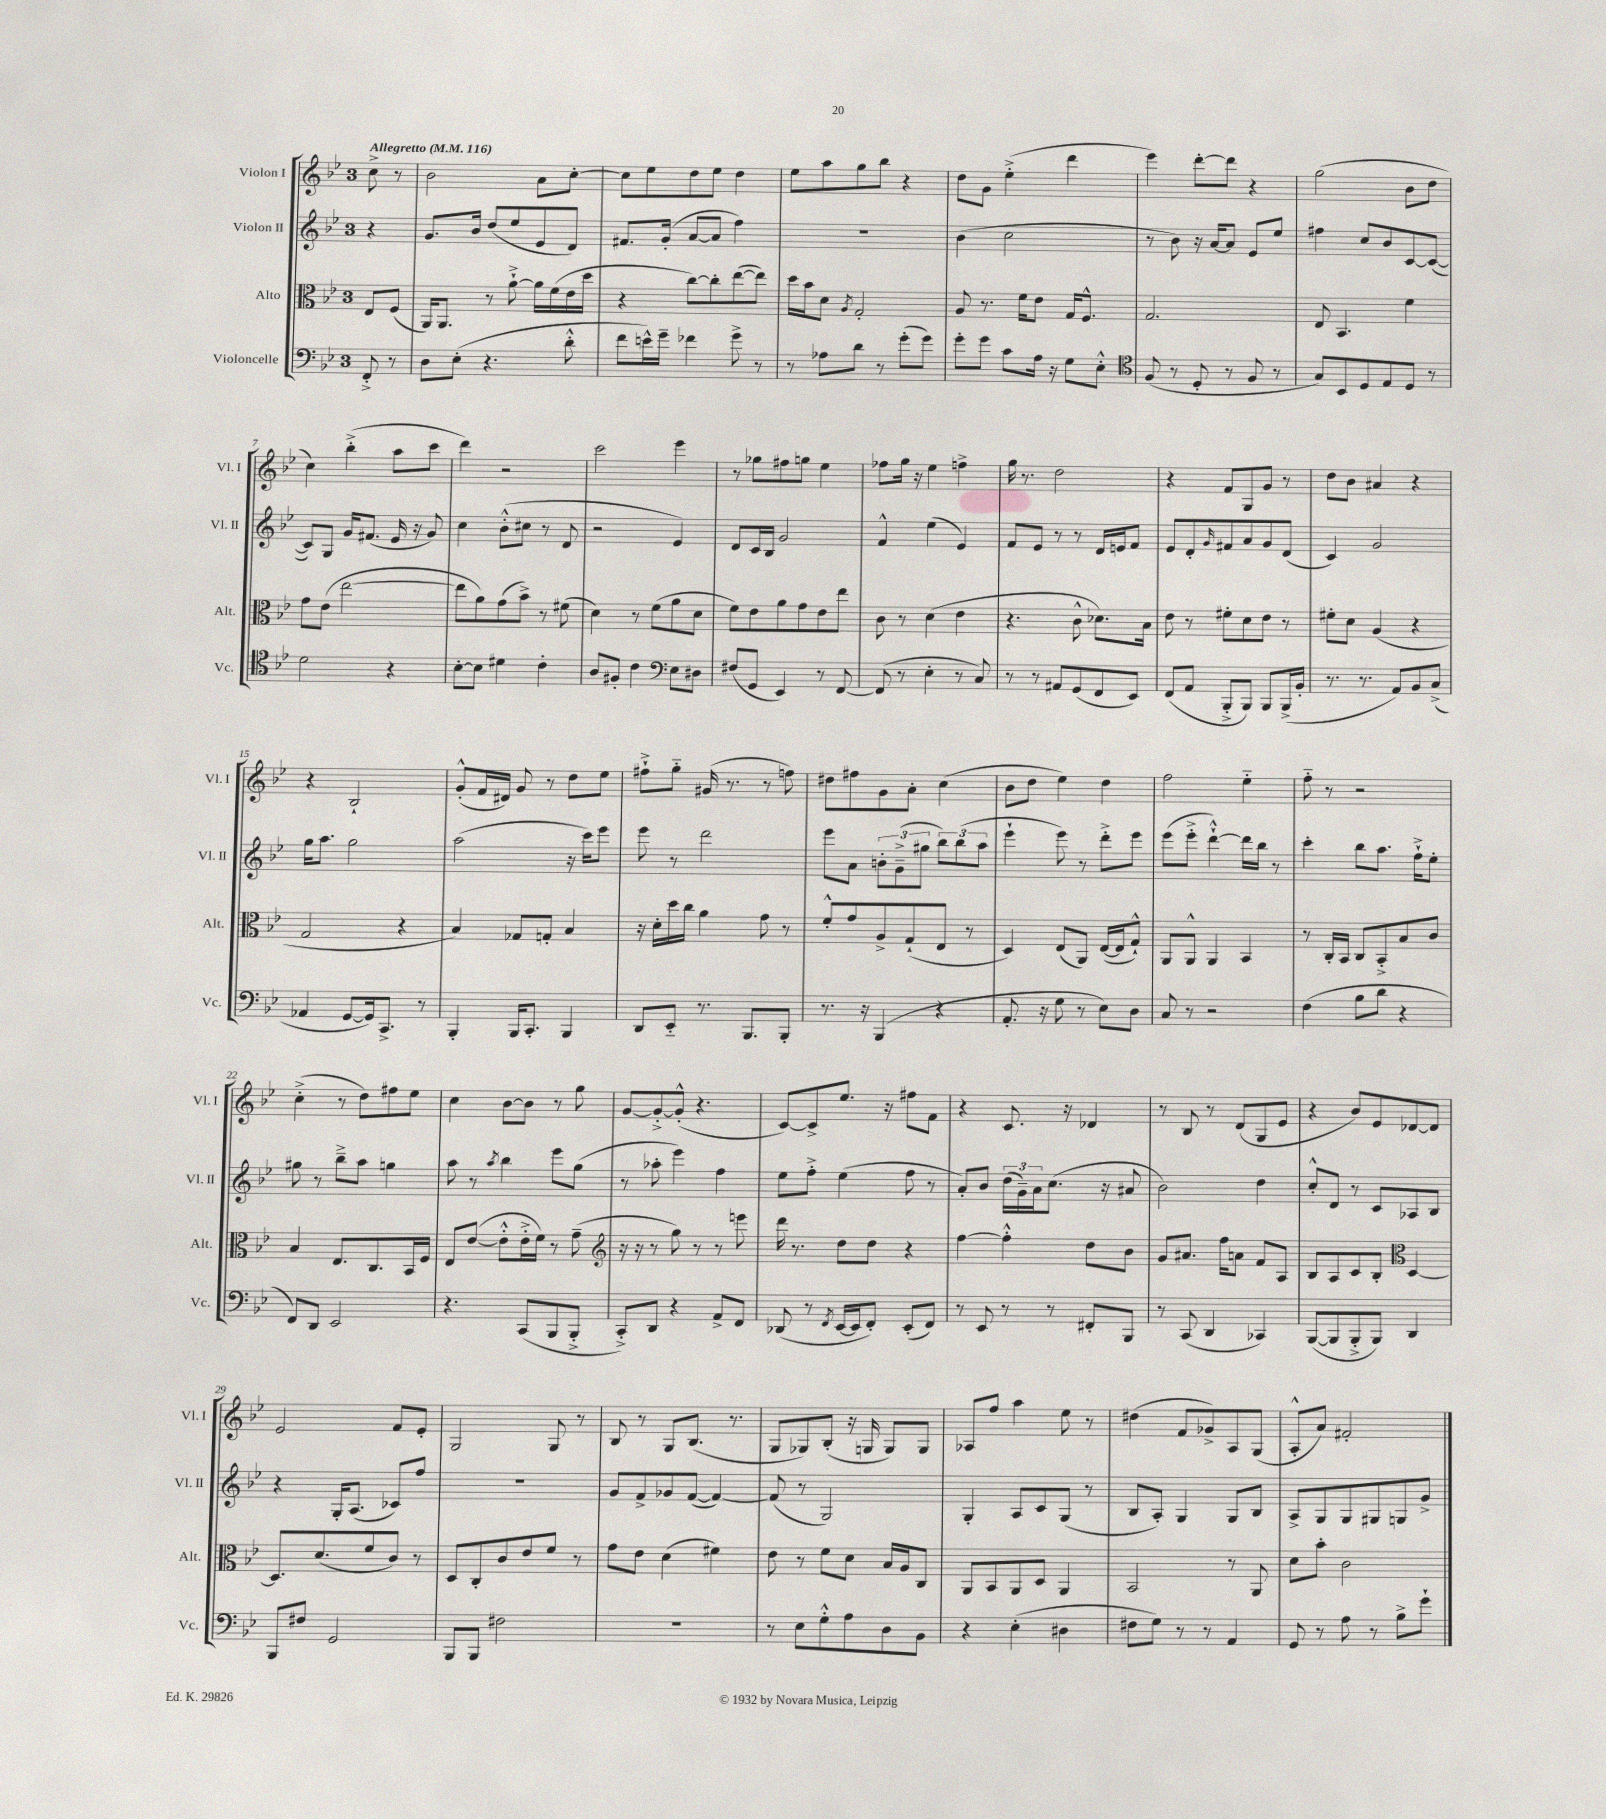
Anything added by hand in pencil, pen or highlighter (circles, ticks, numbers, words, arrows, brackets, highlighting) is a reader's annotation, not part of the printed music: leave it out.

**kern	**kern	**kern	**kern
*staff4	*staff3	*staff2	*staff1
*clefF4	*clefC3	*clefG2	*clefG2
*k[b-e-]	*k[b-e-]	*k[b-e-]	*k[b-e-]
*M3/4	*M3/4	*M3/4	*M3/4
*MM116	*MM116	*MM116	*MM116
8FF'^	8E-	4r	8cc^
8r	(8F	.	8r
=	=	=	=
8D	16AA)	8.g	2b-
.	8.AA	.	.
(8E-'	.	.	.
.	.	16b-	.
4.r	8r	(8dd	.
.	[8a`^	8ee-	.
.	16a]	8e-	8a
.	(16f	.	.
8d'^^	16e-	8d)	[8cc'
.	16dd	.	.
=	=	=	=
8f	4r	8.f#	8cc]
16e^^)	.	.	8ee-
16g~	.	(16g'	.
4f-	[8cc)	[8a	8dd
.	8cc']	8a]	8ee-
8g^	([8ee-	4ff)	4dd
8r	8ee-])	.	.
=	=	=	=
8r	16dd	2.r	8ee-
.	16b-	.	.
8A-	8d	.	8aa
.	8qA	.	.
8d	2G'	.	8gg
8r	.	.	8bb-
(8g'	.	.	4r
8g)	.	.	.
=	=	=	=
8g'	8A	(4b-	8dd
8g	8.r	.	8g
8c	.	2cc	(4ee-'^
.	16f	.	.
16A	8e-	.	.
16r	.	.	.
8G	16G	.	4ddd
.	8.F^^	.	.
8E-'^^	.	.	.
=	=	=	=
*clefC4	*	*	*
(8F	2.G	8r	4eee-)
8r	.	8b-)	.
8D'	.	16r	[8ddd'
.	.	[16a	.
8r	.	8a]	8ddd]
8F	.	8e-	4r
8r	.	8ee-	.
=	=	=	=
8G)	8E-	4ff#	(2gg
8BB-	4.BB-	.	.
8D	.	8cc	.
8E-	.	8b-	.
8D	4f	[8c	8b-
8r	.	(8c_	8dd
=	=	=	=
2d	8g	8c])	4cc)
.	(8e-	8G	.
.	[2ee-	16g	(4bb-'^
.	.	(8.f#	.
4r	.	16e-	8aa
.	.	16r	.
.	.	8g)	8ccc
=	=	=	=
[8B-'	8ee-]	4cc	4ddd)
8B-]	8a)	.	.
4d#	(8g	(8b-'^^	2r
.	8b-^)	8cc#	.
4c'	8r	8r	.
.	(8f#	8d	.
=	=	=	=
8A	4d)	2r	2ccc
8F#'	.	.	.
4c	8r	.	.
.	(8f	.	.
*clefF4	*	*	*
8E-	8a	4e-)	4eee-
8D#	8d	.	.
=	=	=	=
(8F#	8f)	8d	8r
8GG	8e-	16c	8gg-
.	.	16B-	.
4EE-)	8a	2g	8ff#
.	8g	.	8gg
8r	8e-	.	4ee-
[8FF	8ee-	.	.
=	=	=	=
(8FF]	8c	4f^^	8ff-
8r	8r	.	16gg
.	.	.	16r
4E-'	(4d	(4ee-	4ee-
8r	4e-	4e-)	4ff^
8C)	.	.	.
=	=	=	=
8r	4.r	8f	16gg
.	.	.	8.r
8r	.	8e-	.
8AA#	.	8r	2dd
(8GG	8c^^	8r	.
8FF	8.d-)	16d	.
.	.	16e	.
8EE-)	.	8f	.
.	16B-	.	.
=	=	=	=
(8FF	8e-	8e-	4r
8AA	8r	8d'	.
.	.	16qqg	.
8BBB-'^	8f#'	8f#	8f
8BBB-)	8d	8a	8G
8BBB-	8e-	8g	8g
(16BBB-^	8r	(8d	8r
16BB-'	.	.	.
=	=	=	=
8.r	8f#'	4c)	8dd
.	8d	.	8b-
8.r	.	.	.
.	(4A	2g	4a#
8AA)	.	.	.
8BB-	4r	.	4r
(8C^	.	.	.
=	=	=	=
4AA-	2G	16gg	4r
.	.	8.aa	.
[8GG	.	2gg	2B-`
16GG])	.	.	.
8.CC^	.	.	.
.	4r	.	.
8r	.	.	.
=	=	=	=
4BBB-'	4B-)	(2aa	(8g'^^
.	.	.	16f
.	.	.	16d#)
16BBB-	8G-	.	8g
8.CC'	.	.	.
.	8G'	.	8r
4BBB-	4B-	16r	8dd
.	.	16ccc)	.
.	.	8eee-	8ee-
=	=	=	=
8DD	16r	8eee-	8ff#`^
.	16d'	.	.
8EE-'~	16dd	8r	8gg'~
.	16cc	.	.
8.r	4a	2ddd	(16g#
.	.	.	8.r
8.BBB-	.	.	.
.	8g	.	8r
8BBB-'	8r	.	8ff)
=	=	=	=
8.r	8f'^^	8eee-	8dd#
.	8g	8a	8ff#
16r	.	.	.
(4BBB-	8A^	12b'	8g
.	.	(12g~^	.
.	(8G`	.	8a'
.	.	12gg#	.
4r	8E-	12bb-)	(4cc
.	.	(12bb-	.
.	8r	.	.
.	.	12aa	.
=	=	=	=
8.AA'	4D)	4eee-`	8b-
.	.	.	8dd
16r	.	.	.
8G	(8E-	8eee-)	4ee-)
8r	8AA)	8r	.
8E-)	([16E-	8ddd'^	4dd
.	16E-]	.	.
8D	8G`^^)	8eee-	.
=	=	=	=
8C	8AA	(8eee-	2ff
8r	8AA^^	8eee-'^	.
2r	4AA	[4ddd`^^)	.
.	4BB-	16ddd]	4ee-'~
.	.	16bb-	.
.	.	8r	.
=	=	=	=
(4F	8r	4ccc'	8ff'~
.	16C'	.	8r
.	16BB-	.	.
8B-	8C	8bb-	2r
8d	8BB-'^	8.aa	.
4r	8B-	.	.
.	.	16ff`^	.
.	8c	8ee-'	.
=	=	=	=
8FF)	4B-	8gg#	(4cc'^
8DD	.	8r	.
2EE-	8.E-	8bb-~^	8r
.	.	8aa	8dd)
.	8.C	.	.
.	.	4gg	8ff#
.	16BB-	.	8ee-
.	16F	.	.
=	=	=	=
4.r	8E-	8aa	4cc
.	([8e-	8r	.
.	.	8qaa	.
.	8e-'^^]	4bb-	[8b-
(8CC	16e-'^	.	8b-]
.	16f)	.	.
8BBB-	8r	8eee-	8r
8BBB-'^	(8g~	(8gg	8gg
=	=	=	=
*	*clefG2	*	*
8CC'^)	16r	8r	[8g
.	16r	.	.
8DD	8r	8aa-'	8g'^_
4r	8gg)	4eee-)	(8g'^^]
.	8r	.	4.r
8AA^	8r	4ff	.
8FF	8eee	.	.
=	=	=	=
(8DD-	16ddd	8ee-	[8c)
.	8.r	.	.
8r	.	8ff'^	8c^]
8qFF	.	.	.
[16EE-	8dd	(4ee-	8.ee-
16EE-]	.	.	.
8FF')	8dd	.	.
.	.	.	16r
(8EE-'	4r	8ff	8ff#
8FF)	.	8r	8f
=	=	=	=
8r	[4ff	8a')	4r
8EE-	.	8b-	.
8r	4ff'^^]	(24dd	8.c
.	.	24g~)	.
.	.	24a	.
8r	.	(8.cc	.
.	.	.	16r
8FF#'	8dd	.	4d-
.	.	16r	.
8BBB-	8b-	8a#	.
=	=	=	=
8r	8g	2b-)	8r
(8CC	8.a#	.	8B-
4DD	.	.	8r
.	16ff	.	.
.	8a	.	(8d
4CC-)	8f	4dd	8G
.	8A	.	8e-
=	=	=	=
([8BBB-	8B-	8cc'^^	4r
8BBB-]	8A	8d	.
8BBB-'^	8c	8r	8b-)
8BBB-)	8B-'	8c	8e-
*	*clefC3	*	*
4DD	[4D	8A-	[8d-
.	.	8B-	8d-]
=	=	=	=
8BBB-	8.D]	4r	2e-
8F#	.	.	.
.	(8.d	.	.
2GG	.	16G'	.
.	.	(8.A	.
.	8f	.	.
.	8c)	8c-)	8f
.	8r	8ff	8e-'
=	=	=	=
8BBB-	8D	2.r	2G
8BBB-	8C'	.	.
2F#	8c	.	.
.	8e-	.	.
.	8f	.	8G
.	8r	.	8r
=	=	=	=
2.r	8g	8g	8B-
.	8e-	8f^	8r
.	(4d	8g-	8G
.	.	([8f	(8.B-
.	4f#)	4f_)	.
.	.	.	8.r
=	=	=	=
8r	8e-	(8f]	8G
8E-	8r	8r	8G-)
8G'^^	8f	2G)	(8B-'
8A	8d	.	16r
.	.	.	16G
8D	16B-	.	8G)
.	16A	.	.
8BB-	8C	.	8G
=	=	=	=
4r	8AA	4G'	8A-
.	8BB-	.	8ff
(4E-'	8AA	8A	4aa
.	8D	8c	.
4D#	4AA	(8G	8ee-
.	.	8r	8r
=	=	=	=
8F#	2BB-	8B-	(4dd#
8G)	.	8A')	.
8r	.	4G	8f
8r	.	.	8g-^)
4AA	8r	8G	8A
.	8AA	8B-	(8G
=	=	=	=
8GG	8d	8A^	8A'^^
8r	8b-'	8G	8a)
8A	2c	8G	2f#'
8r	.	8G#	.
8B-^	.	8G	.
8g`	.	8g^	.
==	==	==	==
*-	*-	*-	*-
